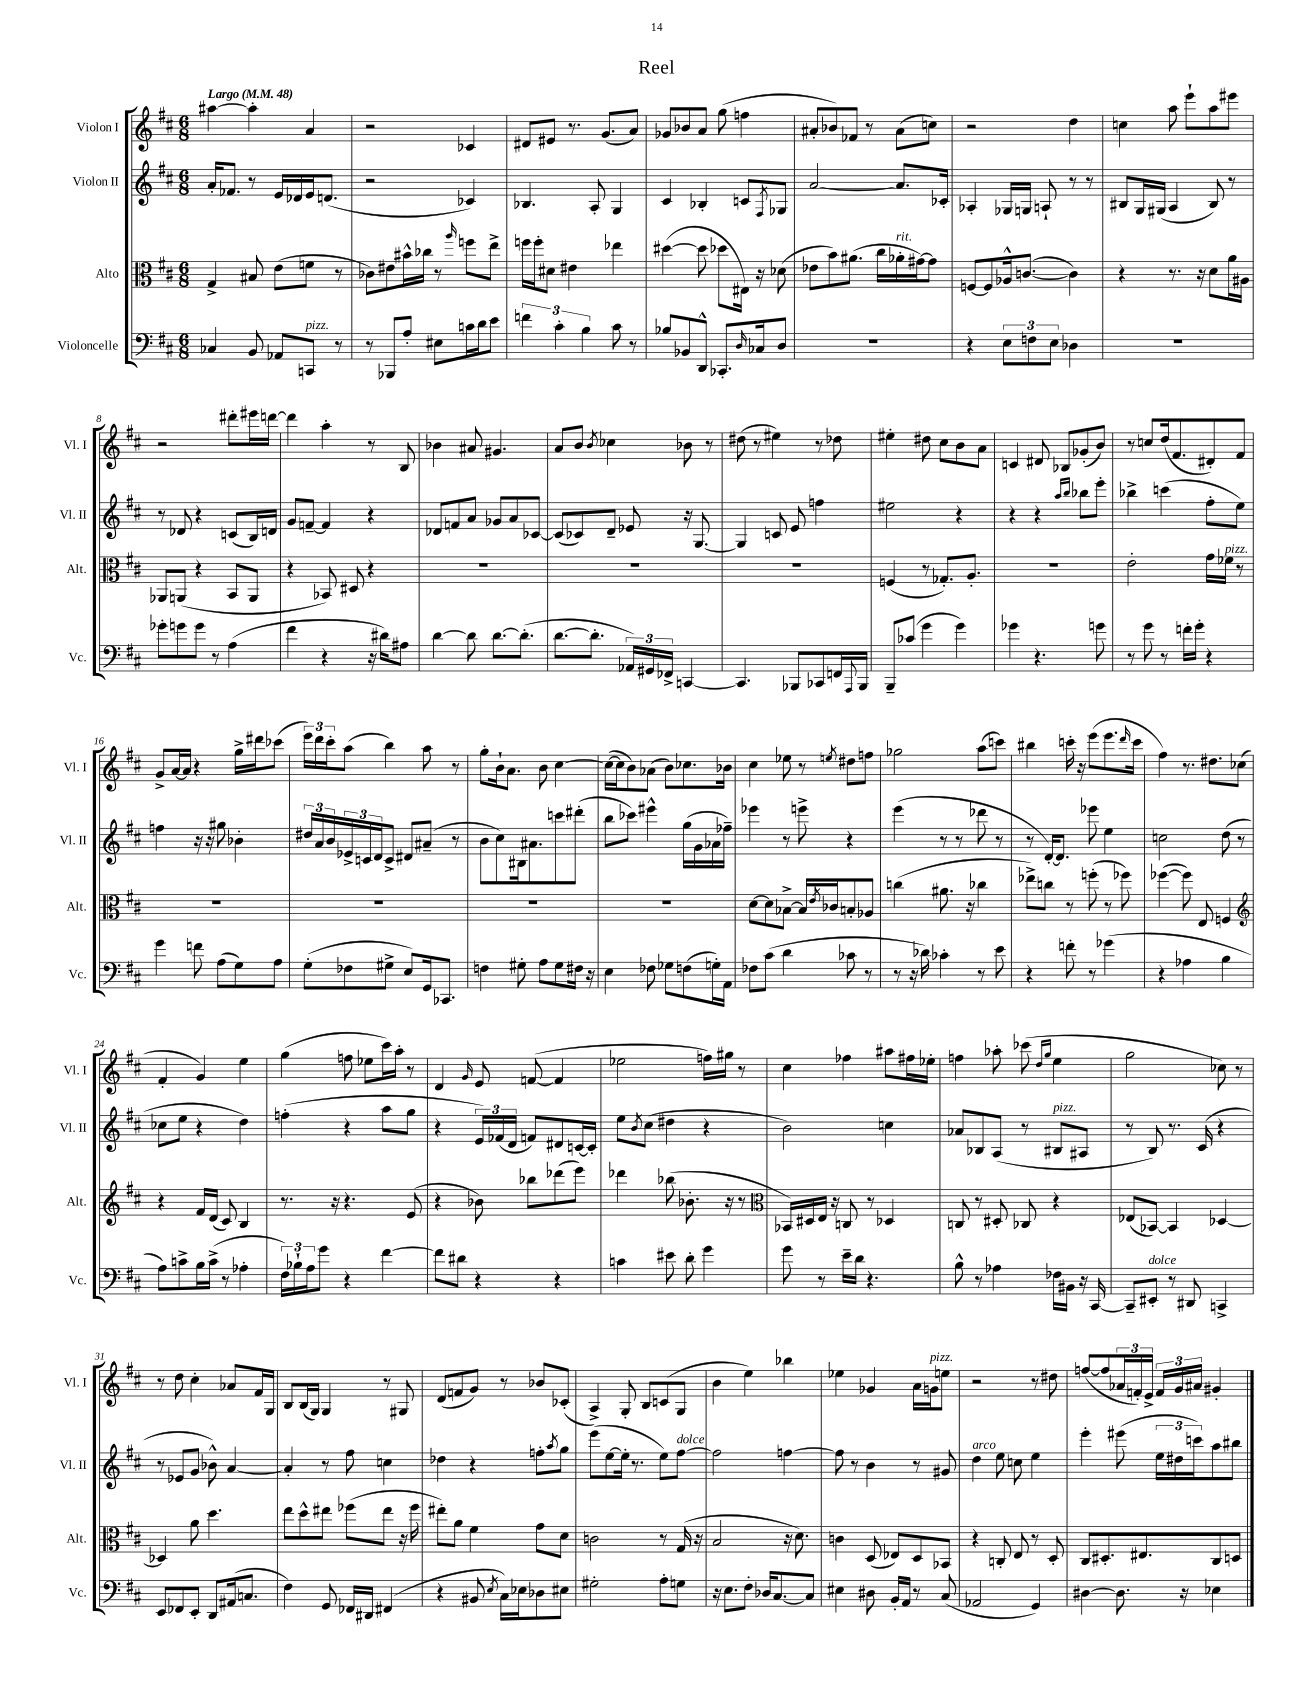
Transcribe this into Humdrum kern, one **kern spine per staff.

**kern	**kern	**kern	**kern
*staff4	*staff3	*staff2	*staff1
*clefF4	*clefC3	*clefG2	*clefG2
*k[f#c#]	*k[f#c#]	*k[f#c#]	*k[f#c#]
*M6/8	*M6/8	*M6/8	*M6/8
*MM48	*MM48	*MM48	*MM48
4C-	4G^	16a'	[4aa#
.	.	8.f-	.
8BB	8B#	8r	4aa#']
8AA-	(8e	16e	.
.	.	16d-	.
8CC	8f	16e	4a
.	.	(8.d	.
8r	8r	.	.
=	=	=	=
8r	8c-)	2r	2r
8BBB-	8e#	.	.
8A'	16b#^^	.	.
.	16cc-	.	.
8E#	8r	.	.
.	16qqaa	.	.
16c	8ff	4c-)	4c-
16d	.	.	.
8e	8ee^	.	.
=	=	=	=
6f	16ff	4.B-	8d#
.	16ff'	.	.
.	8d#	.	8e#
6c#'	.	.	.
.	4e#	.	8.r
6B	.	.	.
.	.	8A'	.
.	.	.	(8.g
8c#	4ee-	4G	.
8r	.	.	8a)
=	=	=	=
8B-	([4dd#	4c#	8g-
8BB-	.	.	8b-
8DD^^	8dd#]	4B-'	8a
8.CC-'	8dd-	.	(8gg
.	16E#)	8c	4ff
16qqD	.	.	.
16C-	16r	.	.
.	.	8qF#	.
8D	(8d-	8G-	.
=	=	=	=
2.r	8e-	[2a	8a#'
.	8b)	.	8b-)
.	(8.a#	.	8f-
.	.	.	8r
.	16cc#	.	.
.	16a-'	8.a]	(8a#
.	[16g#)	.	.
.	8g#]	.	8cc)
.	.	16c-'	.
=	=	=	=
4r	[8F	4A-'	2r
.	8F]	.	.
12E	16A-^^	16G-	.
.	([8.c	16G	.
12F	.	.	.
.	.	8A`	.
12E	.	.	.
4D-	4c])	8r	4dd
.	.	8r	.
=	=	=	=
2.r	4r	8B#	4cc
.	.	16G	.
.	.	(16G#	.
.	8.r	4A	8aa
.	.	.	8eee`
.	16r	.	.
.	8d	8B#)	8aa
.	16a	8r	8eee#
.	16A#	.	.
=	=	=	=
8g-'	8AA-	8r	2r
8g	(8AA	8d-	.
8g	4r	4r	.
8r	.	.	.
(4A	8BB	(8c	8ddd#'
.	8AA	16B)	16eee#
.	.	16d	[16ddd
=	=	=	=
4f#	4r	8g	4ddd]
.	.	[8f~	.
4r	8BB-)	4f]	4aa'
.	8D#	.	.
16r	4r	4r	8r
16d#)	.	.	.
8A#	.	.	8B
=	=	=	=
[4d	2.r	8d-	4b-
.	.	8f	.
8d]	.	8a	8a#
[8.d	.	8g-	4.g#
.	.	8a	.
(8.d']	.	.	.
.	.	[8c-	.
=	=	=	=
[8.d	2.r	(8c-]	8a
.	.	8c-)	8b
8.d']	.	.	.
.	.	.	8qb
.	.	8d~	4cc-
24AA-)	.	8e-	.
24GG#	.	.	.
24FF-^	.	.	.
[4CC	.	16r	8b-
.	.	[8.G	.
.	.	.	8r
=	=	=	=
4.CC]	2.r	4G]	(8dd#
.	.	.	8r
.	.	8c	4ee#)
8BBB-	.	8e	.
8CC-	.	4ff	8r
16FF	.	.	8dd-
8qqAAA	.	.	.
16BBB-	.	.	.
=	=	=	=
8BBB~	(4F	2ee#	4ee#'
(8c-	.	.	.
4g	8r	.	8dd#
.	8.G-')	.	8cc#
4g)	.	4r	8b
.	8.A'	.	.
.	.	.	8a
=	=	=	=
4g-	2.r	4r	4c
4.r	.	4r	8d#
.	.	.	8B-
.	.	16qqaa	.
.	.	16qqbb	.
.	.	8bb-	(8g-'
8g	.	8eee'	8b)
=	=	=	=
8r	2e'	4bb-^	8r
8g	.	.	8cc
8r	.	(4ccc	(16dd
.	.	.	8.f#
16f'	.	.	.
16g'	.	.	.
4r	16g	8ff#'	8d#')
.	16f-	.	.
.	8r	8ee)	8f#
=	=	=	=
4g	2.r	4ff	8g^
.	.	.	[16a
.	.	.	16a]
8f	.	16r	4r
.	.	16r	.
(8A	.	8gg#	.
8G)	.	4b-'	16gg^
.	.	.	16ddd#
8A	.	.	(8ccc-
=	=	=	=
(8G'	2.r	24dd#	24eee)
.	.	24a	24ddd
.	.	24b	24ccc#'
8F-	.	24e-^	(8aa
.	.	24c	.
.	.	24d	.
8G#^	.	8c^	4bb)
8E)	.	8d#	.
16GG	.	(8a#~	8aa
8.CC-	.	.	.
.	.	8r	8r
=	=	=	=
4F	2.r	8b	8gg'
.	.	8cc#)	16b`
.	.	.	8.a
8G#'	.	16B#	.
.	.	8.a#	.
8A	.	.	8b
8G#	.	8ccc	[4cc#
16F#	.	(8ddd#'	.
16r	.	.	.
=	=	=	=
4E	2.r	8bb	(16cc#_
.	.	.	16cc#]
.	.	8ccc-)	8b)
8F-	.	4eee#^^	(8a-
8G-	.	.	8b)
(8F	.	(16gg	8.cc-
.	.	16g	.
16G')	.	16a-	.
16AA	.	16ff-~)	16b-
=	=	=	=
8F-	[8d	4eee-	4cc#
(8c#	8d]	.	.
4d	[8B-^	8r	8ee-
.	16B-]	8eee^	8r
.	8qe	.	.
.	16c-	.	.
.	.	.	8qee
8c-	8B'	4r	8dd#
8r	8A-	.	8ff
=	=	=	=
8r	(4cc	(4eee	2gg-
16r	.	.	.
16d-)	.	.	.
4c-'	8.a#	8r	.
.	.	8r	.
.	16r	.	.
8r	4cc-	8ddd-	(8aa
8e	.	8r	8ccc)
=	=	=	=
4r	8ee-^)	8r	4bb#
.	8cc	[16d')	.
.	.	8.d]	.
8f'	8r	.	16ccc'
.	.	.	16r
8r	(8ff'	8eee-	(8eee
(4g-	8r	4ee	8.eee
.	8ff-)	.	.
.	.	.	16qqddd
.	.	.	16ccc
=	=	=	=
4r	([4ff-	2cc	4ff#)
4A-	8ff-])	.	8.r
.	8E	.	.
.	.	.	8.dd#
4B	4F	(8dd	.
.	.	8r	(8cc-
=	=	=	=
*	*clefG2	*	*
8A)	4r	8cc-	4f#'
8c^	.	8ee	.
16B	16f#	4r	4g)
(16c^	(16d	.	.
8r	8c#)	.	.
4A-'	4B	4dd)	4ee
=	=	=	=
24F#)	8.r	(4ff'	(4gg
24B-`	.	.	.
24A	.	.	.
8g	.	.	.
.	16r	.	.
4r	4.r	4r	8ff
.	.	.	8ee-
[4f#	.	8aa	16ccc#)
.	.	.	16aa'
.	(8e	8gg	8r
=	=	=	=
8f#]	4r	4r	4d
8d#	.	.	.
.	.	.	16qqg
4r	8b-)	24e)	8e
.	.	(24f-	.
.	.	24d	.
.	8bb-	8f)	([8f
4r	(8ddd-	8d#	4f]
.	8eee)	[16c	.
.	.	16c']	.
=	=	=	=
4c	4ddd-	8ee	2ee-
.	.	8qb	.
.	.	(8cc#	.
8e#	(8bb-	4dd#	.
8d'	8.b-'	.	.
4g	.	4r	16ff)
.	16r	.	16gg#
.	8r	.	8r
=	=	=	=
*	*clefC3	*	*
8g	16BB-)	2b)	4cc#
.	16D#	.	.
8r	16E	.	.
.	16r	.	.
16e~	8C	.	4ff-
16d	.	.	.
4.r	8r	.	.
.	4D-	4cc	8aa#
.	.	.	16ff#
.	.	.	16ee-'
=	=	=	=
8B^^	8C	8a-	4ff
8r	8r	8B-	.
4A-	8D#'	(8A	8aa-'
.	8C-	8r	(8ccc-
.	.	.	16qqdd
.	.	.	16qqgg
16F-	4r	8B#	4ee
16BB#	.	.	.
16r	.	8A#	.
[16CC#	.	.	.
=	=	=	=
8CC#~]	(8E-	8r	2gg
8EE#'	[8BB-)	8B)	.
8r	4BB-]	8.r	.
8DD#	.	.	.
.	.	(16c#	.
4CC^	[4D-	4r	8cc-)
.	.	.	8r
=	=	=	=
8EE	4D-]	8r	8r
8FF-	.	8e-	8dd
8EE'	8a	8g	4cc#'
8DD	4.dd	8b-^^)	.
(16AA#	.	[4a	8a-
8.C	.	.	.
.	.	.	16f#
.	.	.	16G
=	=	=	=
4F#)	8ee	4a']	8B
.	8dd^^	.	(16B
.	.	.	16G)
8GG	8ee#	8r	4G
16FF-	(8ff-	8ff#	.
16DD#	.	.	.
(4FF#	8ee#	4cc	8r
.	16r	.	8G#
.	16ff-	.	.
=	=	=	=
4r	8ee#')	4dd-	(8d
.	8a	.	8f
8BB#	4f#	4r	8g)
8qE	.	.	.
16C#)	.	.	8r
16E-	.	.	.
8D-	8g	8ff'	8b-
.	.	8qaa	.
8E#	8d	8gg	(8c-'
=	=	=	=
2G#'	2c	(8eee	4A^)
.	.	[8ee	.
.	.	16ee']	8G'
.	.	8.r	.
.	.	.	8B
8A'	8r	8ee)	(8c
8G	(16G	[8ff#	8G
.	16r	.	.
=	=	=	=
16r	2B	2ff#]	4b
8.E	.	.	.
8F#'	.	.	4ee)
16D-	.	.	.
[8.C#	.	.	.
.	16r	[4ff	4bb-
.	8.d)	.	.
8C#]	.	.	.
=	=	=	=
4E#	4c	8ff]	4ee-
.	.	8r	.
8D#	(8D	4b	4g-
16BB'	8E-)	.	.
16AA	.	.	.
8r	8D	8r	16a
.	.	.	16g
(8C#	8BB-	8g#	8ee
=	=	=	=
2AA-	4r	4dd	2r
.	8C'	8ee	.
.	8E	8cc	.
4GG)	8r	4ee	8r
.	8D'	.	8dd#
=	=	=	=
[4D#	8C#	4eee'	([8ff
.	8.D#'	.	8ff]
8.D#]	.	(8eee#	24a-
.	.	.	24f')
.	8.E#	.	.
.	.	.	24e^
.	.	24ee	24f
.	.	24dd#	24g
16r	.	.	.
.	.	24ccc)	24a#
4E-	8C#	8aa	4g#'
.	8D	8bb#	.
==	==	==	==
*-	*-	*-	*-
